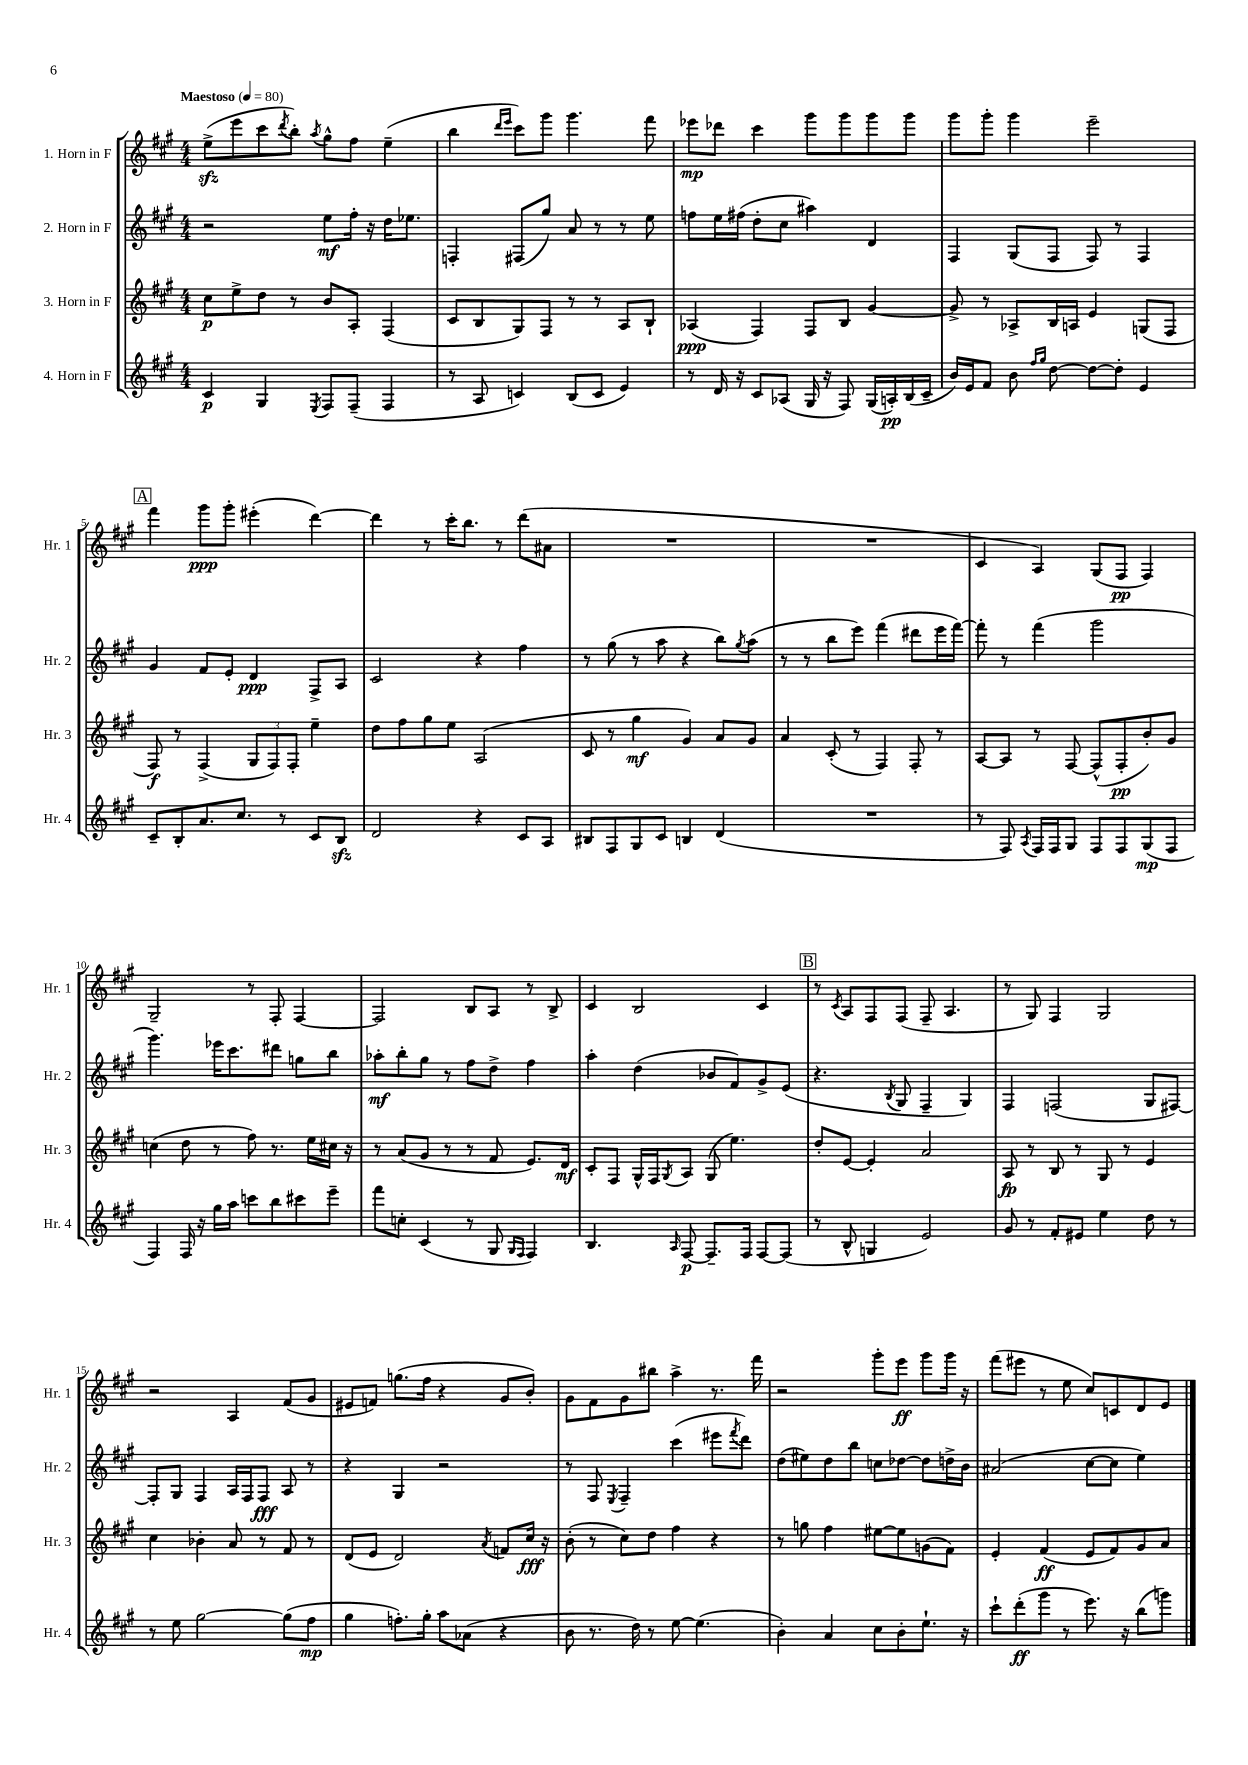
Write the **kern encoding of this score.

**kern	**dynam	**kern	**dynam	**kern	**dynam	**kern	**dynam
*part4	*part4	*part3	*part3	*part2	*part2	*part1	*part1
*staff4	*staff4	*staff3	*staff3	*staff2	*staff2	*staff1	*staff1
*I"4. Horn in F	*	*I"3. Horn in F	*	*I"2. Horn in F	*	*I"1. Horn in F	*
*I'Hr. 4	*	*I'Hr. 3	*	*I'Hr. 2	*	*I'Hr. 1	*
*clefG2	*	*clefG2	*	*clefG2	*	*clefG2	*
*k[f#c#g#]	*	*k[f#c#g#]	*	*k[f#c#g#]	*	*k[f#c#g#]	*
*M4/4	*	*M4/4	*	*M4/4	*	*M4/4	*
*MM80	*	*MM80	*	*MM80	*	*MM80	*
=1	=1	=1	=1	=1	=1	=1	=1
!	!	!	!	!	!	!LO:TX:a:B:t=Maestoso	!
4c#/	p	8cc#\L	p	2r	.	(8eezz^\L	.
.	.	8ee^\	.	.	.	8eee\	.
4G#/	.	8dd\J	.	.	.	8ccc#\	.
.	.	.	.	.	.	8qddd/	.
.	.	8r	.	.	.	8bb'\J)	.
8qE/	.	.	.	.	.	8qaa/	.
8F#/L	.	8b/L	.	8ee\L	mf	8gg#^^\L	.
(8F#~/J	.	8A'/J	.	16ff#'\Jk	.	8ff#\J	.
.	.	.	.	16r	.	.	.
4F#/	.	(4F#/	.	16dd\KL	.	(4ee~\	.
.	.	.	.	8.ee-X\J	.	.	.
=2	=2	=2	=2	=2	=2	=2	=2
8r	.	8c#/L	.	4Fn'/	.	4bb\	.
8A/	.	8B/	.	.	.	.	.
.	.	.	.	.	.	16qqddd/LL	.
.	.	.	.	.	.	16qqeee/JJ	.
4cn/)	.	8G#/)	.	(8F#X/L	.	8ccc#\L)	.
.	.	8F#/J	.	8gg#/J)	.	8ggg#\J	.
(8B/L	.	8r	.	8a/	.	4.ggg#\	.
8c/J	.	8r	.	8r	.	.	.
4e/)	.	8A/L	.	8r	.	.	.
.	.	8B`/J	.	8ee\	.	8fff#\	.
=3	=3	=3	=3	=3	=3	=3	=3
8r	.	(4A-X/	ppp	8ffn\L	.	8eee-X\L	mp
16d/	.	.	.	16ee\L	.	8ddd-X\J	.
16r	.	.	.	(16ff#X\JJ	.	.	.
8c#/L	.	4F#/)	.	8dd'\L	.	4ccc#\	.
(8A-X/J	.	.	.	8cc#\J	.	.	.
16G#/	.	8F#/L	.	4aa#X\)	.	8ggg#\L	.
16r	.	.	.	.	.	.	.
8F#/)	.	8B/J	.	.	.	8ggg#\	.
(16G#/LL	.	[4g#/	.	4d/	.	8ggg#\	.
16An'/)	pp	.	.	.	.	.	.
(16B/	.	.	.	.	.	8ggg#\J	.
16c#~/JJ	.	.	.	.	.	.	.
=4	=4	=4	=4	=4	=4	=4	=4
16b/LL)	.	8g#^/]	.	4F#/	.	8ggg#\L	.
16e/J	.	.	.	.	.	.	.
8f#/J	.	8r	.	.	.	8ggg#'\J	.
8b\	.	8A-X^/L	.	(8G#/L	.	4ggg#\	.
16qqff#/LL	.	.	.	.	.	.	.
16qqgg#/JJ	.	.	.	.	.	.	.
[8dd\	.	16B/L	.	8F#/J	.	.	.
.	.	16An/JJ	.	.	.	.	.
8dd\L_	.	4e/	.	8F#/)	.	2eee~\	.
8dd'\J]	.	.	.	8r	.	.	.
4e/	.	(8Gn/L	.	4F#/	.	.	.
.	.	8F#/J	.	.	.	.	.
!!LO:LB:g=z
!!LO:REH:place=s1:t=A
=5	=5	=5	=5	=5	=5	=5	=5
8c#~/L	.	8F#/)	f	4g#/	.	4fff#\	.
8B'/	.	8r	.	.	.	.	.
8.a/	.	(4F#^/	.	8f#/L	.	8ggg#\L	ppp
.	.	.	.	8e'/J	.	8ggg#'\J	.
8.cc#/J	.	.	.	.	.	.	.
.	.	12G#/L	.	4d/	ppp	(4eee#X'\	.
.	.	12F#/)	.	.	.	.	.
8r	.	.	.	.	.	.	.
.	.	12F#'/J	.	.	.	.	.
8c#/L	.	4ee~\	.	8F#^/L	.	[4ddd\)	.
8Bzz/J	.	.	.	8A/J	.	.	.
=6	=6	=6	=6	=6	=6	=6	=6
2d/	.	8dd\L	.	2c#/	.	4ddd\]	.
.	.	8ff#\	.	.	.	.	.
.	.	8gg#\	.	.	.	8r	.
.	.	8ee\J	.	.	.	16ccc#'\KL	.
.	.	.	.	.	.	8.bb\J	.
4r	.	(2A/	.	4r	.	.	.
.	.	.	.	.	.	8r	.
8c#/L	.	.	.	4ff#\	.	(8ddd\L	.
8A/J	.	.	.	.	.	8a#X\J	.
=7	=7	=7	=7	=7	=7	=7	=7
8B#X/L	.	8c#/	.	8r	.	1r	.
8F#/	.	8r	.	(8gg#\	.	.	.
8G#/	.	4gg#\	mf	8r	.	.	.
8c#/J	.	.	.	8aa\	.	.	.
4Bn/	.	4g#/)	.	4r	.	.	.
(4d/	.	8a/L	.	8bb\L)	.	.	.
.	.	.	.	8qgg#/	.	.	.
.	.	8g#/J	.	(8aa\J	.	.	.
=8	=8	=8	=8	=8	=8	=8	=8
1r	.	4a/	.	8r	.	1r	.
.	.	.	.	8r	.	.	.
.	.	(8c#'/	.	8bb\L	.	.	.
.	.	8r	.	8eee\J)	.	.	.
.	.	4F#/)	.	(4fff#\	.	.	.
.	.	8F#'/	.	8ddd#X\L	.	.	.
.	.	8r	.	16eee\L	.	.	.
.	.	.	.	[16fff#\JJ)	.	.	.
=9	=9	=9	=9	=9	=9	=9	=9
8r	.	[8A/L	.	8fff#'\]	.	4c#/	.
8F#/)	.	8A/J]	.	8r	.	.	.
8qA/	.	.	.	.	.	.	.
16F#/LL	.	8r	.	(4fff#\	.	4A/)	.
16F#/J	.	.	.	.	.	.	.
8G#/J	.	[8F#/	.	.	.	.	.
8F#/L	.	(8F#^^/L]	.	2ggg#\	.	(8G#/L	.
8F#/	.	8F#'/	pp	.	.	8F#/J	pp
(8G#/	mp	8b'/)	.	.	.	4F#/)	.
8F#/J	.	8g#/J	.	.	.	.	.
!!LO:LB:g=z
=10	=10	=10	=10	=10	=10	=10	=10
4F#/)	.	(4ccn\	.	4.ggg#\)	.	2G#~/	.
16F#/	.	8dd\	.	.	.	.	.
16r	.	.	.	.	.	.	.
16gg#\LL	.	8r	.	16eee-X\KL	.	.	.
16aa\JJ	.	.	.	8.ccc#\	.	.	.
8cccn\L	.	8ff#\)	.	.	.	8r	.
8bb\	.	8.r	.	8ddd#X\J	.	8F#'/	.
8ccc#X\	.	.	.	8ggn\L	.	[4F#/	.
.	.	16ee\LL	.	.	.	.	.
8eee~\J	.	16cc#X\JJ	.	8bb\J	.	.	.
.	.	16r	.	.	.	.	.
=11	=11	=11	=11	=11	=11	=11	=11
8fff#\L	.	8r	.	8aa-X'\L	mf	2F#/]	.
8ccn'\J	.	(8a/L	.	8bb'\	.	.	.
(4c#/	.	8g#/J	.	8gg#\J	.	.	.
.	.	8r	.	8r	.	.	.
8r	.	8r	.	8ff#\L	.	8B/L	.
8G#/	.	8f#/	.	8dd^\J	.	8A/J	.
16qqG#/LL	.	.	.	.	.	.	.
16qqF#/JJ	.	.	.	.	.	.	.
4F#/)	.	8.e/L)	.	4ff#\	.	8r	.
.	.	.	.	.	.	8B^/	.
.	.	16d/Jk	mf	.	.	.	.
=12	=12	=12	=12	=12	=12	=12	=12
4.B/	.	8c#'/L	.	4aa'\	.	4c#/	.
.	.	8F#/J	.	.	.	.	.
.	.	16G#^^/LL	.	(4dd\	.	2B/	.
.	.	16F#/J	.	.	.	.	.
16qqA/	.	8qG#/	.	.	.	.	.
[8F#/	p	8A/J	.	.	.	.	.
8.F#~/L]	.	(8G#/	.	8b-X/L	.	.	.
.	.	4.ee\)	.	8f#/)	.	.	.
16F#/Jk	.	.	.	.	.	.	.
[8F#/L	.	.	.	8g#^/	.	4c#/	.
(8F#/J]	.	.	.	(8e/J	.	.	.
!!LO:REH:place=s1:t=B
=13	=13	=13	=13	=13	=13	=13	=13
8r	.	8dd'/L	.	4.r	.	8r	.
.	.	.	.	.	.	8qc#/	.
8B^^/	.	[8e/J	.	.	.	8A/L	.
4Gn/	.	4e'/]	.	.	.	8F#/	.
.	.	.	.	8qB/	.	.	.
.	.	.	.	8G#/	.	(8F#/J	.
2e/)	.	2a/	.	4F#~/	.	8F#~/	.
.	.	.	.	.	.	4.A/	.
.	.	.	.	4G#/)	.	.	.
=14	=14	=14	=14	=14	=14	=14	=14
8g#/	.	8A/	fp	4F#/	.	8r	.
8r	.	8r	.	.	.	8G#/)	.
8f#'/L	.	8B/	.	(2Fn/	.	4F#/	.
8e#X/J	.	8r	.	.	.	.	.
4ee\	.	8G#/	.	.	.	2G#/	.
.	.	8r	.	.	.	.	.
8dd\	.	4e/	.	8G#/L	.	.	.
8r	.	.	.	[8F#X/J)	.	.	.
!!LO:LB:g=z
=15	=15	=15	=15	=15	=15	=15	=15
8r	.	4cc#\	.	8F#'/L]	.	2r	.
8ee\	.	.	.	8G#/J	.	.	.
[2gg#\	.	4b-X'\	.	4F#/	.	.	.
.	.	8a/	.	16A/LL	.	4A/	.
.	.	.	.	16F#/J	.	.	.
.	.	8r	.	8F#/J	fff	.	.
(8gg#\L]	.	8f#/	.	8A/	.	(8f#/L	.
8ff#\J	mp	8r	.	8r	.	8g#/J	.
=16	=16	=16	=16	=16	=16	=16	=16
4gg#\	.	(8d/L	.	4r	.	8e#X/L	.
.	.	8e/J	.	.	.	8fn/J)	.
8.ffn'\L)	.	2d/)	.	4G#/	.	(8.ggn\L	.
16gg#'\Jk	.	.	.	.	.	16ff#\Jk	.
8aa\L	.	.	.	2r	.	4r	.
(8a-X\J	.	.	.	.	.	.	.
.	.	8qa/	.	.	.	.	.
4r	.	8fn/L	.	.	.	8g#/L	.
.	.	16cc#/Jk	fff	.	.	8b'/J)	.
.	.	16r	.	.	.	.	.
=17	=17	=17	=17	=17	=17	=17	=17
8b\	.	(8b'\	.	8r	.	8g#\L	.
8.r	.	8r	.	8F#/	.	8f#\	.
.	.	.	.	8qE/	.	.	.
.	.	8cc#\L)	.	4F#~/	.	8g#\	.
16dd\)	.	.	.	.	.	.	.
8r	.	8dd\J	.	.	.	8bb#X\J	.
[8ee\	.	4ff#\	.	(4ccc#\	.	4aa^\	.
(4.ee\]	.	.	.	.	.	.	.
.	.	4r	.	8eee#X\L	.	8.r	.
.	.	.	.	8qfff#/	.	.	.
.	.	.	.	8ddd\J)	.	.	.
.	.	.	.	.	.	16fff#\	.
=18	=18	=18	=18	=18	=18	=18	=18
4b'\)	.	8r	.	(8dd\L	.	2r	.
.	.	8ggn\	.	8ee#X\)	.	.	.
4a/	.	4ff#\	.	8dd\	.	.	.
.	.	.	.	8bb\J	.	.	.
8cc#\L	.	[8ee#X\L	.	8ccn\L	.	8ggg#'\L	.
8b'\	.	8ee#\]	.	[8dd-X\J	.	8eee\J	ff
8.ee`\J	.	(8gn\	.	8dd-\L]	.	8ggg#\L	.
.	.	8f#\J)	.	16ddn^\L	.	16ggg#\Jk	.
16r	.	.	.	16b\JJ	.	16r	.
=19	=19	=19	=19	=19	=19	=19	=19
8ccc#`\L	.	4e'/	.	(2a#X/	.	(8fff#\L	.
(8ddd'\	ff	.	.	.	.	8eee#X\J	.
8ggg#\J	.	(4f#/	ff	.	.	8r	.
8r	.	.	.	.	.	8ee\	.
8.eee\)	.	8e/L	.	[8cc#\L	.	8cc#/L)	.
.	.	8f#/)	.	8cc#\J]	.	8cn/	.
16r	.	.	.	.	.	.	.
(8bb\L	.	8g#/	.	4ee\)	.	8d/	.
8gggn\J)	.	8a/J	.	.	.	8e/J	.
==	==	==	==	==	==	==	==
*-	*-	*-	*-	*-	*-	*-	*-
